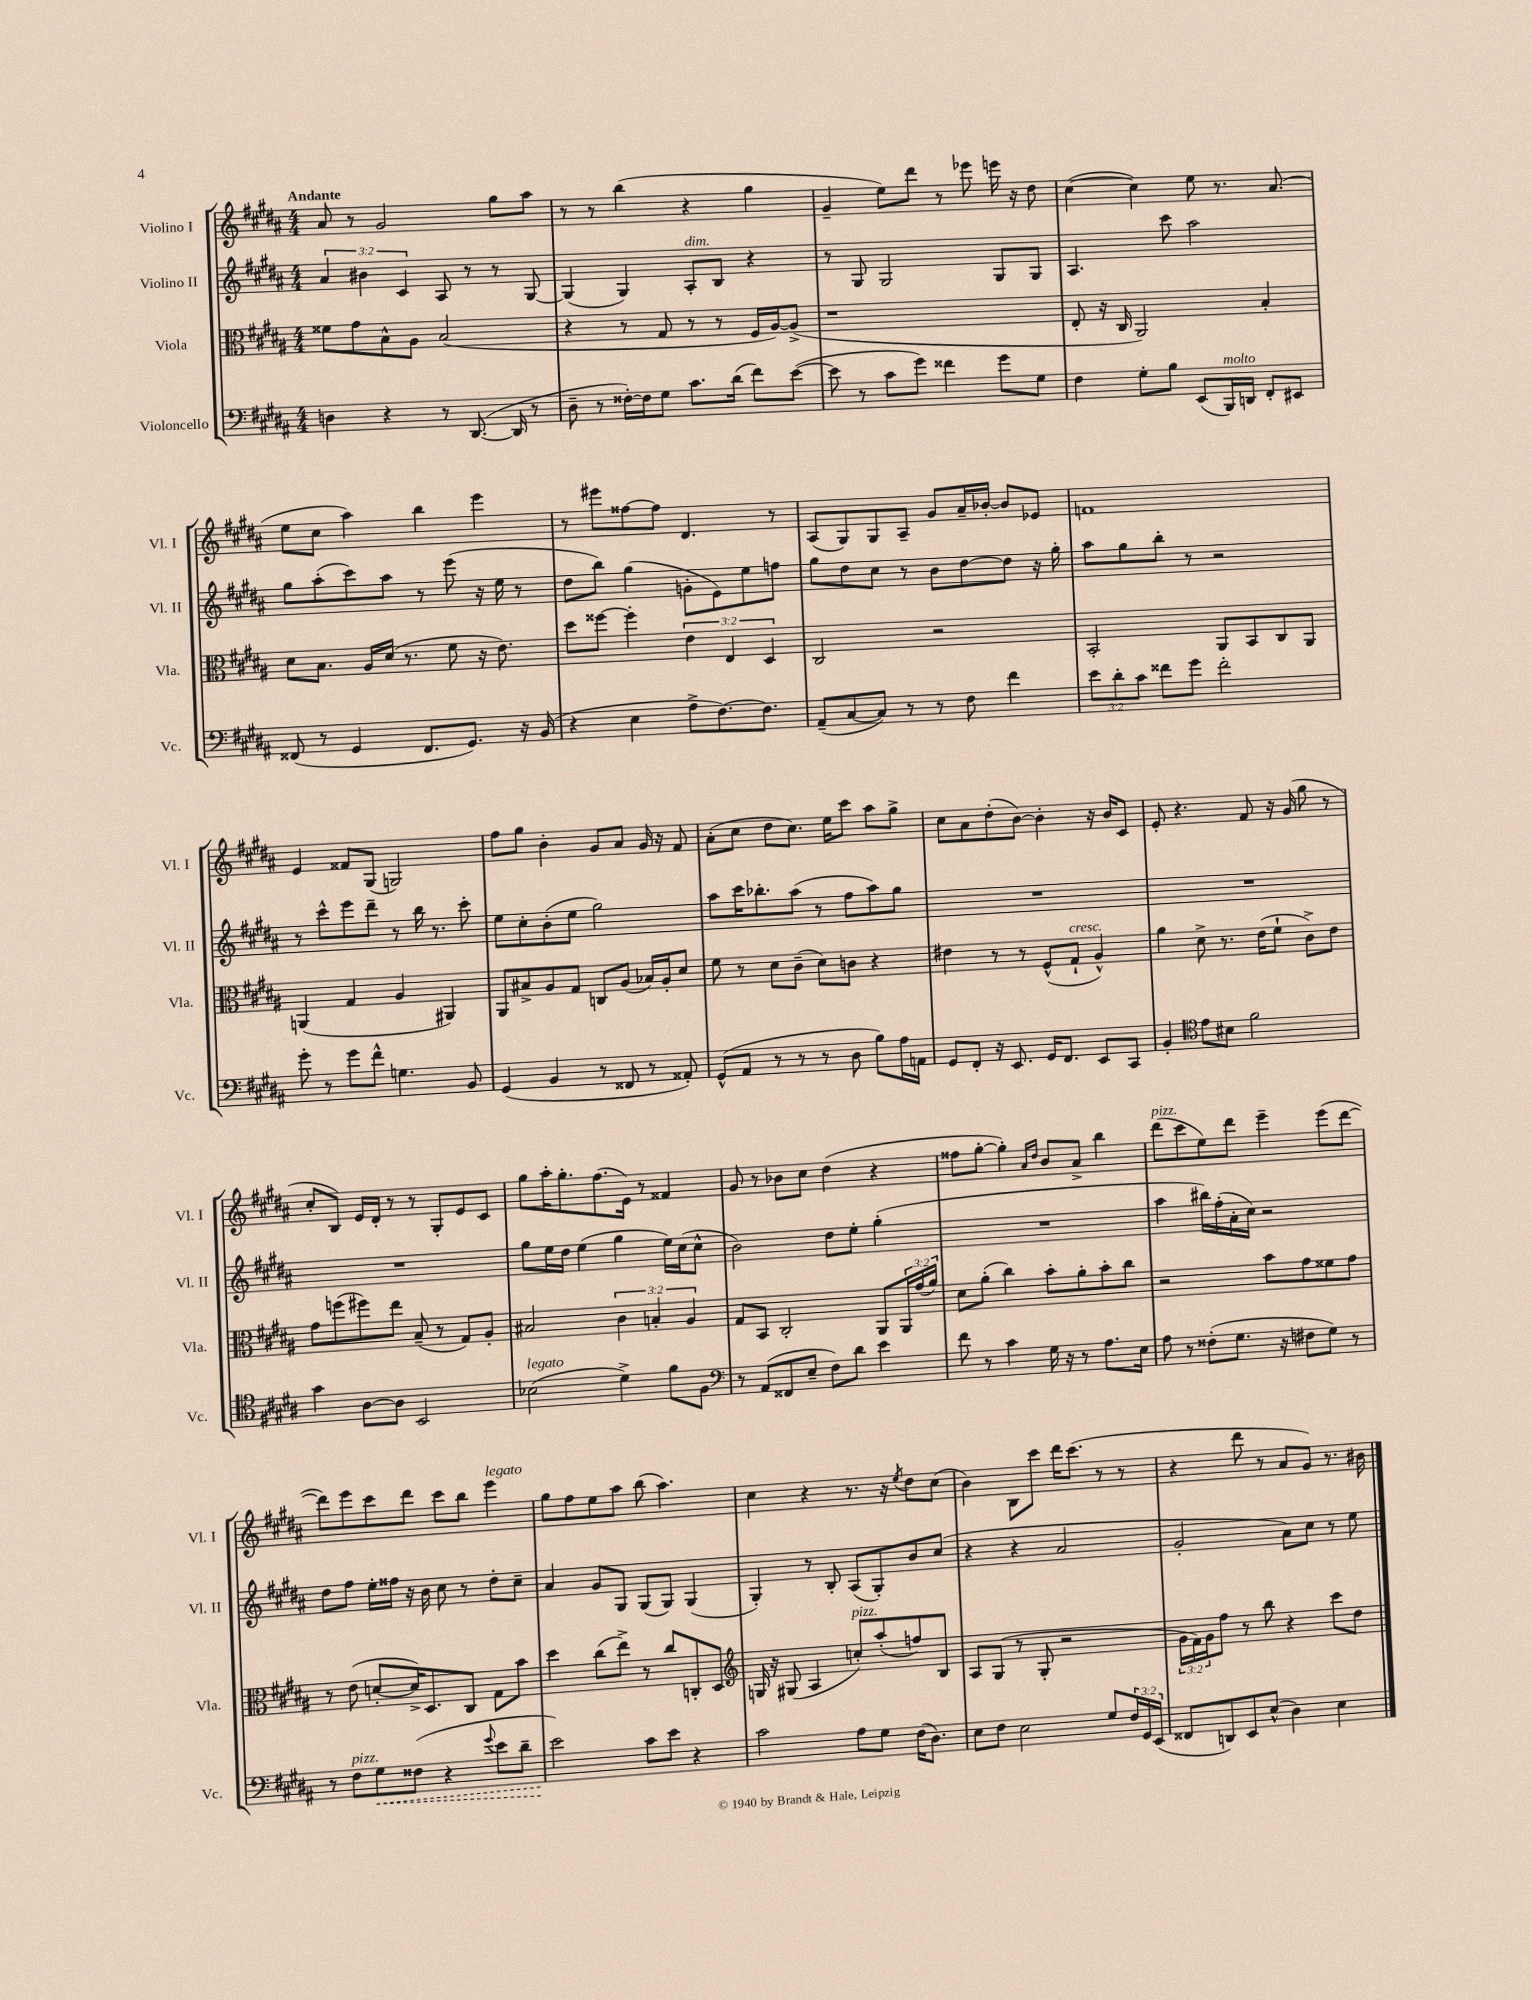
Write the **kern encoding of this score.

**kern	**dynam	**kern	**kern	**kern
*part4	*part4	*part3	*part2	*part1
*staff4	*staff4	*staff3	*staff2	*staff1
*I"Violoncello	*	*I"Viola	*I"Violino II	*I"Violino I
*I'Vc.	*	*I'Vla.	*I'Vl. II	*I'Vl. I
*clefF4	*	*clefC3	*clefG2	*clefG2
*k[f#c#g#d#a#]	*	*k[f#c#g#d#a#]	*k[f#c#g#d#a#]	*k[f#c#g#d#a#]
*M4/4	*	*M4/4	*M4/4	*M4/4
=1	=1	=1	=1	=1
!	!	!	!	!LO:TX:a:B:t=Andante
4Dn\	.	8f##X\L	6a#/	8a#/
.	.	8g#\	.	8r
.	.	.	6b#X\	.
4r	.	8B^^\	.	2g#/
.	.	.	6c#/	.
.	.	8A#\J	.	.
8r	.	(2B/	8A#/	.
([8.DD#/	.	.	8r	.
.	.	.	8r	8gg#\L
16DD#/]	.	.	.	.
8r	.	.	[8G#/	8aa#\J
=2	=2	=2	=2	=2
8D#~\	.	4r	(4G#/]	8r
8r	.	.	.	8r
[16F##X'\LL)	.	8r	4G#/)	(4bb\
16F##\J]	.	.	.	.
8G#\J	.	8G#/	.	.
!	!	!	!LO:TX:a:i:t=dim.	!
8.c#\L	.	8r	8A#'/L	4r
.	.	8r	8B/J	.
(16d#\Jk	.	.	.	.
8f#\L)	.	16F#/LL	4r	4gg#\
.	.	[16A#/J)	.	.
([8e\J	.	(8A#^/J]	.	.
=3	=3	=3	=3	=3
8e\]	.	1r	8r	4g#~/
8r	.	.	8G#/	.
8c#\L	.	.	2G#/	8ee\L)
8g#\J)	.	.	.	8ddd#\J
4f##X\	.	.	.	8r
.	.	.	.	8eee-X\
8g#\L	.	.	8G#/L	16eeen\
.	.	.	.	16r
8G#\J	.	.	8G#/J	8dd#\
=4	=4	=4	=4	=4
4F#\	.	8E'/	4.A#/	([4cc#\
.	.	16r	.	.
.	.	16C#/	.	.
8G#'\L	.	2AA#/)	.	4cc#\])
8B\J	.	.	8ccc#\	.
(8EE/L	.	.	2aa#\	8ee\
!LO:TX:a:i:t=molto	!	!	!	!
16BBB/L)	.	.	.	8.r
16DDn/JJ	.	.	.	.
8FF#'/L	.	4B'/	.	.
.	.	.	.	(8.a#/
8EE#X/J	.	.	.	.
!!LO:LB:g=z
=5	=5	=5	=5	=5
(8FF##X/	.	8d#\L	8gg#\L	8ee\L
8r	.	8.B\J	(8aa#'\	8cc#\J
4GG#/	.	.	8ccc#\)	4aa#\)
.	.	16A#/LL	.	.
.	.	(16d#/JJ	8aa#\J	.
.	.	8.r	.	.
8.FF##/L	.	.	8r	4bb\
.	.	8f#\	(8eee\	.
8.GG#/J)	.	.	.	.
.	.	16r	16r	4eee\
.	.	8.e\)	16ee\	.
16r	.	.	8r	.
(16BB/	.	.	.	.
=6	=6	=6	=6	=6
4r	.	8dd#\L	8dd#\L	8r
.	.	[8ff##X\J	8bb\J)	8eee#X\L
4E\	.	4ff##'\]	(4gg#\	[8ff##X\
.	.	.	.	8ff##\J]
8A#^\L	.	6e\	8gn'\L	4.d#/
[8.F#\)	.	.	8e\)	.
.	.	6E/	.	.
.	.	.	8ee\	.
8.F#\J]	.	.	.	.
.	.	6D#/	.	.
.	.	.	8ffn\J	8r
=7	=7	=7	=7	=7
(8AA#~/L	.	2C#/	8gg#\L	(8A#/L
[8C#/	.	.	8dd#\	8G#/)
8C#/J])	.	.	8cc#\J	8G#/
8r	.	.	8r	8A#~/J
8r	.	2r	8b\L	8g#/L
8F#\	.	.	[8dd#\	16a#~/L
.	.	.	.	[16b-X'/JJ
4f#\	.	.	8dd#\J]	8b-/L]
.	.	.	16r	8e-X/J
.	.	.	16gg#'\	.
=8	=8	=8	=8	=8
12e\L	.	2BB'/	8aa#\L	1fn
12d#'\	.	.	.	.
.	.	.	8gg#\	.
12c#\J	.	.	.	.
8f##X\L	.	.	8bb'\J	.
8g#\J	.	.	8r	.
2f##'\	.	8AA#/L	2r	.
.	.	8BB/	.	.
.	.	8C#/	.	.
.	.	8AA#/J	.	.
!!LO:LB:g=z
=9	=9	=9	=9	=9
8g#'\	.	(4AAn/	8r	4e/
8r	.	.	8ccc#^^\L	.
8g#\L	.	4G#/	8eee\	8f##X/L
8f#^^\J	.	.	8ddd#~\J	(8G#/J
4.Gn\	.	4A#/	8r	2Gn/)
.	.	.	16bb\	.
.	.	.	8.r	.
.	.	4AA#X/)	.	.
8BB/	.	.	8ccc#'\	.
=10	=10	=10	=10	=10
(4GG#/	.	8AA#/L	8ee\L	8ff#\L
.	.	8B#X^/	8cc#'\	8gg#\J
4BB/	.	8A#/	(8b'\	4b'\
.	.	8G#/J	8ee\J	.
8r	.	8Cn/L	2gg#\)	8g#/L
8FF##X/	.	(8A#/J	.	8a#/J
8r	.	16B-X/LL)	.	16g#/
.	.	16A#'/J	.	16r
8AA##X'/)	.	8d#/J	.	8f#/
=11	=11	=11	=11	=11
(8GG#^^/L	.	8f#\	8aa#\L	(8a#'\L
8AA#/J	.	8r	16ccc#\K	8cc#\J
.	.	.	8.bb-X'\	.
8r	.	8d#\L	.	8dd#\L
8r	.	(8c#~\J	(8aa#\J	8.cc#\J)
8r	.	8d#\L)	8r	.
.	.	.	.	16ee\KL
8D#\	.	8cn\J	8ff#\L	8ccc#\J
8B\L)	.	4r	8aa#\)	8aa#\L
16A#\L	.	.	8gg#\J	8gg#^\J
16AAn\JJ	.	.	.	.
=12	=12	=12	=12	=12
8GG#/L	.	4e#X\	1r	8cc#\L
8FF#'/J	.	.	.	8a#\
16r	.	8r	.	(8dd#'\
8.EE/	.	.	.	.
.	.	8r	.	[8b\J)
16GG#/KL	.	(8F#^^/L	.	4b'\]
8.FF#/J	.	.	.	.
!	!	!LO:TX:a:i:t=cresc.	!	!
.	.	8G#`/J	.	.
8EE/L	.	4A#^^/)	.	16r
.	.	.	.	16b/KL
8CC#/J	.	.	.	8c#/J
=13	=13	=13	=13	=13
4BB'/	.	4a#\	1r	8e'/
.	.	.	.	4.r
*clefC4	*	*	*	*
8e\L	.	8d#^\	.	.
8B#X\J	.	8.r	.	.
2f#\	.	.	.	8f#/
.	.	(16e\KL	.	.
.	.	8f#`\J	.	16r
.	.	.	.	(16g#/
.	.	8c#^\L)	.	8gg#\
.	.	8e\J	.	8r
!!LO:LB:g=z
=14	=14	=14	=14	=14
4g#\	.	8g#\L	1r	8cc#'/L
.	.	(8ffn\	.	8B/J)
[8A#\L	.	8ff#X\)	.	16e/LL
.	.	.	.	16d#'/JJ
8A#\J]	.	8ee\J	.	8r
2BB/	.	(8B~/	.	8r
.	.	8r	.	8G#'/L
.	.	8G#/L)	.	8e/
.	.	8A#'/J	.	8c#/J
=15	=15	=15	=15	=15
!LO:TX:a:i:t=legato	!	!	!	!
(2B-X\	.	2B#X/	8gg#\L	8gg#\L
.	.	.	16ee\L	16aa#'\K
.	.	.	16dd#\JJ	8.gg#'\
.	.	.	(4ee\	.
.	.	.	.	(8.ff#\
4d#^\)	.	6c#\	4gg#\	.
.	.	.	.	16e\Jk)
.	.	.	.	8r
.	.	6Bn'/	.	.
8f#\L	.	.	16ee\LL)	4f##X/
.	.	.	(16cc#\J	.
.	.	6A#/	.	.
8F#\J	.	.	8cc#^^\J	.
=16	=16	=16	=16	=16
*clefF4	*	*	*	*
8r	.	8G#/L	2b\)	8g#/
(8AA#/L	.	8BB/J	.	8r
8FF##X/	.	2C#'/	.	8b-X\L
8E~/J	.	.	.	8cc#\J
8F#\L)	.	.	8dd#\L	(4dd#\
8d#\J	.	.	8ee'\J	.
4e\	.	8AA#/L	(4gg#'\	4r
.	.	24AA#/L	.	.
.	.	(24g#/	.	.
.	.	24a#/JJ)	.	.
=17	=17	=17	=17	=17
8f#\	.	8d#\L	1r	8ff##X\L
8r	.	(8a#'\J	.	[8gg#'\J
4c#\	.	4cc#\)	.	4gg#'\])
.	.	.	.	16qqa#/LL
.	.	.	.	16qqdd#/JJ
16G#\	.	8b'\L	.	8b/L
16r	.	.	.	.
8r	.	8a#'\	.	8a#^/J
8.A#\L	.	8b'\	.	4bb\
.	.	8cc#\J	.	.
16E\Jk	.	.	.	.
=18	=18	=18	=18	=18
!	!	!	!	!LO:TX:a:i:t=pizz.
8A#\	.	2r	4aa#\	(8ddd#\L
8r	.	.	.	8ccc#\
(8F##X'\L	.	.	16bb#X\LL)	8ee\)
.	.	.	(16ff#'\	.
8.G#\J	.	.	16a#'\	8ddd#\J
.	.	.	16cc#\JJ)	.
.	.	8b\L	2r	4eee~\
16r	.	.	.	.
8F#X\L	.	8g#\	.	.
8G#\J)	.	8f##X\	.	(8eee\L
8r	.	8g#\J	.	[8ddd#\J
!!LO:LB:g=z
=19	=19	=19	=19	=19
8r	.	8r	8dd#\L	8ddd#\L])
!LO:TX:a:i:t=pizz.	!	!	!	!
8F#\L	.	(8e\	8ff#\J	8eee\
!	!LO:HP:b	!	!	!
8G#\	<	[8dn'/L	16ee'\LL	8ccc#\
.	.	.	16ff##X\JJ	.
(8F##X\J	.	16d^/K])	16r	8ddd#\J
.	.	8.D#/	16b\	.
4r	.	.	8cc#\	8ccc#\L
.	.	8C#/J	8r	8bb\J
8qqg#/	.	.	.	.
!	!	!	!	!LO:TX:a:i:t=legato
8e\L	.	8G#\L	8dd#'\L	4eee\
8d#~\J	.	8b\J	8cc#~\J	.
=20	=20	=20	=20	=20
2e\)	.	4dd#\	4a#/	8gg#\L
.	.	.	.	8ff#\
.	.	(8cc#\L	8g#/L	8ee\
.	.	8ee^\J)	8G#/J	8aa#\J
8c#\L	[	8r	(8G#/L	(8bb\
8e\J	.	8cc#/L	8G#/J)	4.aa#\)
4r	.	8Cn'/	(4G#/	.
.	.	8D#/J	.	.
=21	=21	=21	=21	=21
*	*	*clefG2	*	*
2c#\	.	16Gn/	4G#'/)	4cc#\
.	.	16r	.	.
.	.	(8G#X/	.	.
.	.	4A#/	8r	4r
.	.	.	8B'/	.
!	!	!LO:TX:a:i:t=pizz.	!	!
8A#\L	.	8ccn'/L)	(8A#/L	8.r
8G#\J	.	(8aa#'/	8G#'/)	.
.	.	.	.	16r
.	.	.	.	8qee/
(16F#\KL	.	8ffn/)	8b/	8dd#\L
8.D#\J)	.	.	.	.
.	.	8B/J	(8cc#/J	(8cc#\J
=22	=22	=22	=22	=22
8E\L	.	8A#/L	4r	4b\)
8F#\J	.	(8G#/J	.	.
2E\	.	8r	4r	8B\L
.	.	8G#'/	.	8ccc#\J
.	.	2r	2a#/	16ddd#\KL
.	.	.	.	(8.ccc#\J
8G#/L	.	.	.	8r
24F#/L	.	.	.	8r
24GG#/	.	.	.	.
(24EE/JJ	.	.	.	.
=23	=23	=23	=23	=23
8FF##X/L	.	24g#\LL	2g#'/	4r
.	.	24f#\)	.	.
.	.	24g#\J	.	.
8DDn/)	.	8ff#\J	.	.
8EE/	.	8r	.	8ddd#\
(8E^^/J	.	8bb\	.	8r
4D#\)	.	4r	8a#\L)	8a#/L
.	.	.	8cc#\J	8g#/J)
4E\	.	8ccc#\L	8r	8.r
.	.	8dd#\J	8ee\	.
.	.	.	.	16b#X\
==	==	==	==	==
*-	*-	*-	*-	*-
